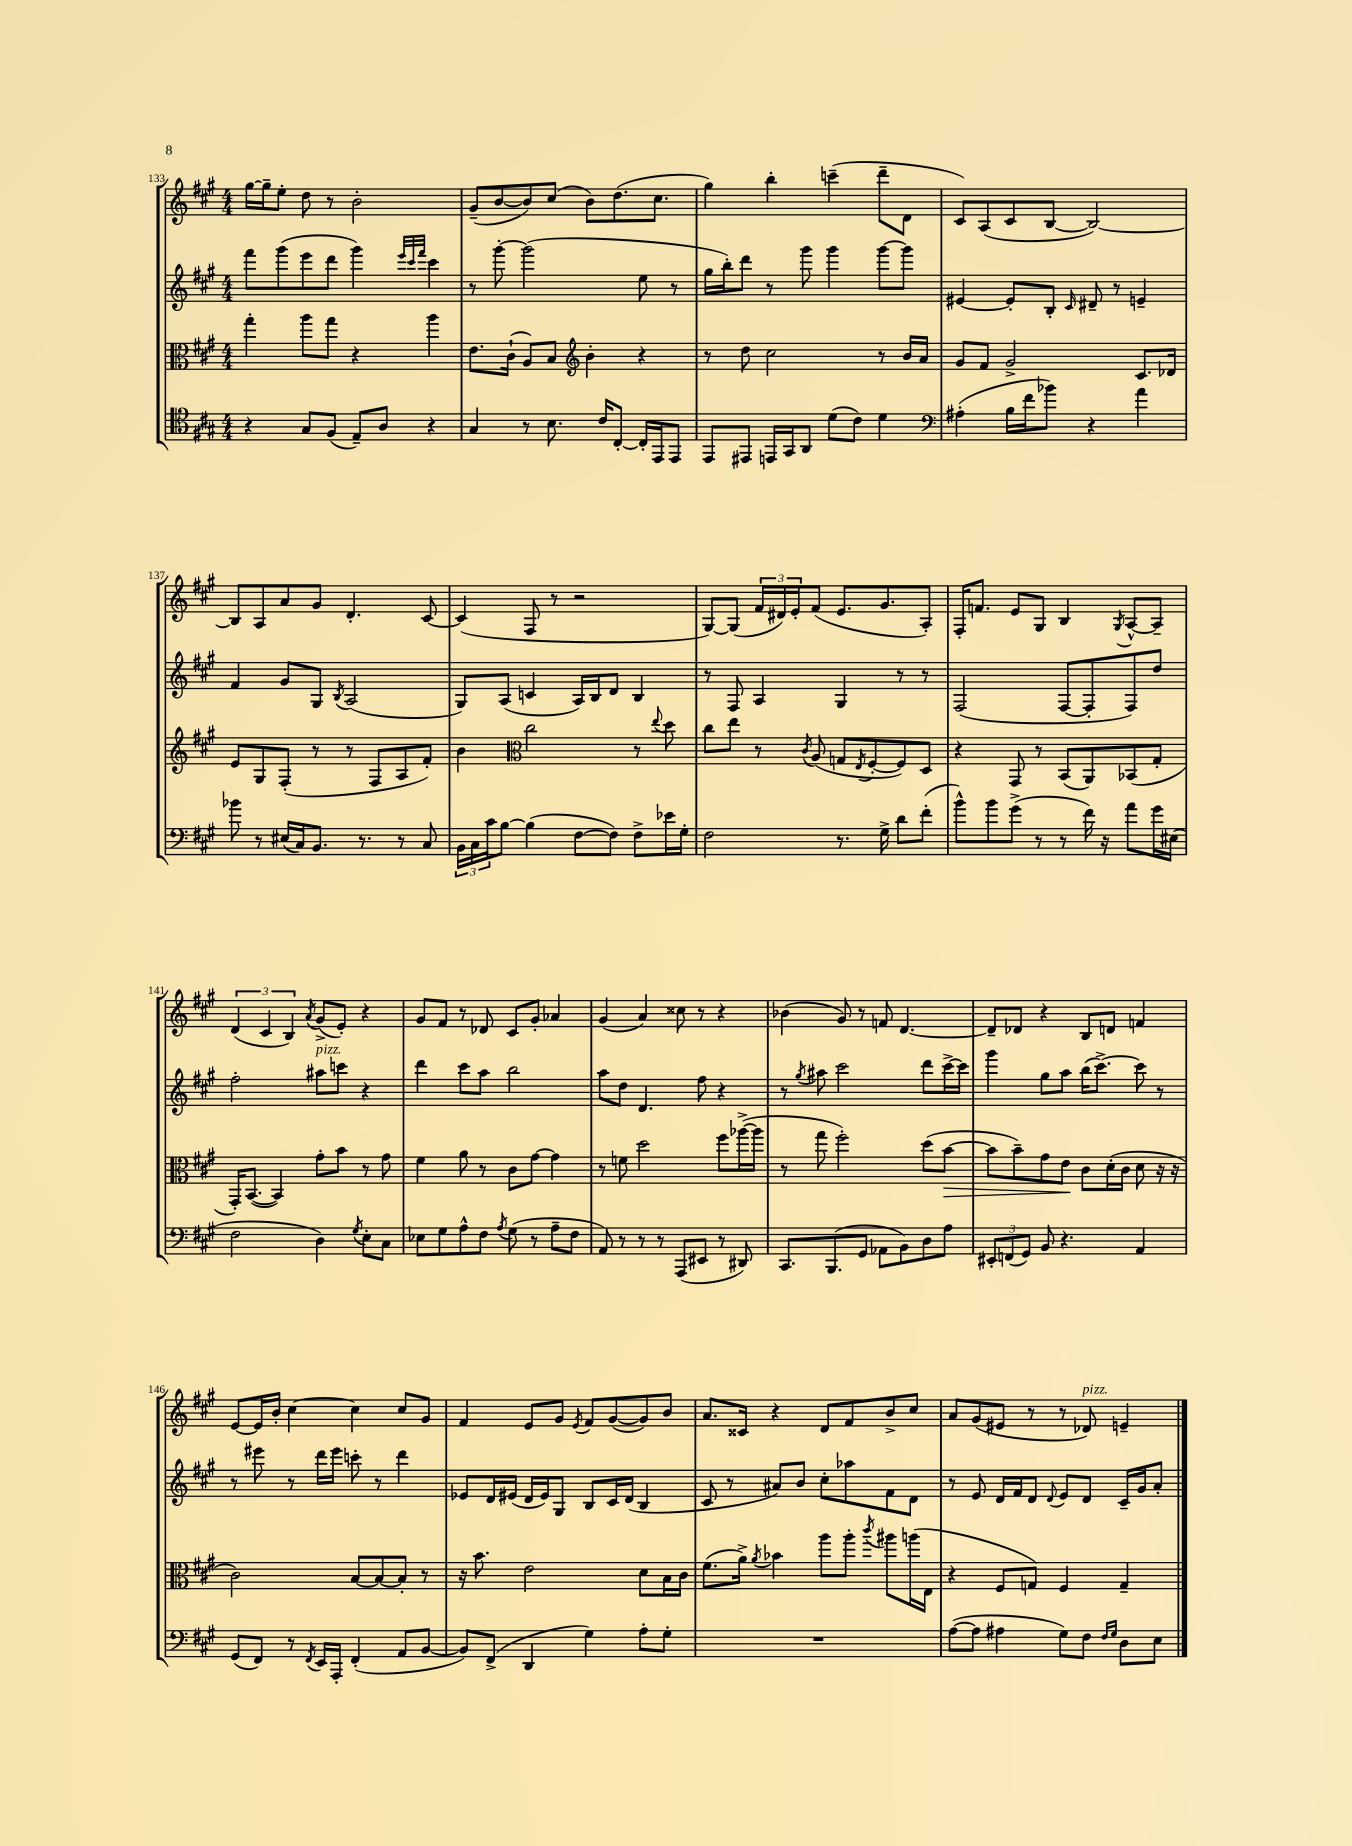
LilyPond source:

<<
\new StaffGroup <<
\new Staff = "s0" {
    \clef treble \key a \major \numericTimeSignature \time 4/4
    gis''16~ gis''16-- e''8-. d''8 r8 b'2-. |
    gis'8--( b'8~ b'8) cis''8( b'8) d''8.( cis''8. |
    gis''4) b''4-. c'''4--( d'''8-- d'8 |
    cis'8) a8( cis'8 b8~ b2~) |
    b8 a8 a'8 gis'8 d'4.-. cis'8~ |
    cis'4( fis8 r8 r2 |
    gis8~) gis8( \tuplet 3/2 { fis'16 dis'16) e'16-. } fis'8( e'8. gis'8. a8-.) |
    fis16-. f'8. e'8 gis8 b4 \acciaccatura { gis8 } a8~-^ a8-- |
    \tuplet 3/2 { d'4( cis'4 b4) } \acciaccatura { a'8 } gis'8->( e'8-.) r4 |
    gis'8 fis'8 r8 des'8 cis'8 gis'8-. aes'4 |
    gis'4( a'4) cisis''8 r8 r4 |
    bes'4( gis'8) r8 f'8 d'4.~ |
    d'8-- des'8 r4 b8 d'8 f'4 |
    e'8~ e'16 b'16-. cis''4~ cis''4 cis''8 gis'8 |
    fis'4 e'8 gis'8 \acciaccatura { e'8 } fis'8 gis'8~( gis'8) b'8 |
    a'8. cisis'16 r4 d'8 fis'8 b'8-> cis''8 |
    a'8 gis'8( eis'8 r8 r8 des'8^\markup { \italic "pizz." }) e'4-- \bar "|." |
}
\new Staff = "s1" {
    \clef treble \key a \major \numericTimeSignature \time 4/4
    fis'''8 gis'''8( e'''8 d'''8 gis'''4) \grace { e'''32 cis'''32 fis'''32 } cis'''4 |
    r8 gis'''8~-. gis'''2( e''8 r8 |
    gis''16 b''16-.) d'''8 r8 gis'''8 gis'''4 gis'''8~ gis'''8 |
    eis'4~ eis'8-. b8-. \grace { cis'16 } dis'8-- r8 e'4-- |
    fis'4 gis'8 gis8 \acciaccatura { b8 } a2( |
    gis8) a8( c'4 a16) b16 d'8 b4 |
    r8 fis8 a4 gis4 r8 r8 |
    fis2( fis8~ fis8-. fis8) d''8 |
    fis''2-. ais''8^\markup { \italic "pizz." } c'''8 r4 |
    d'''4 cis'''8 a''8 b''2 |
    a''8 d''8 d'4. fis''8 r4 |
    r8 \acciaccatura { gis''8 } ais''8 cis'''2 d'''8 cis'''16~-> cis'''16 |
    gis'''4 gis''8 a''8 b''16( cis'''8.~->) cis'''8 r8 |
    r8 eis'''8 r8 d'''16 eis'''16 c'''8-. r8 d'''4 |
    ees'8 d'16 eis'16( d'16 eis'16) gis8 b8 cis'16 d'16( b4 |
    cis'8 r8 ais'8) b'8 cis''8-. aes''8 fis'8 d'8 |
    r8 e'8 d'16 fis'16 d'8 \appoggiatura { d'8 } e'8 d'8 cis'16-- gis'16 a'8-. \bar "|." |
}
\new Staff = "s2" {
    \clef alto \key a \major \numericTimeSignature \time 4/4
    gis''4-. a''8 gis''8 r4 a''4 |
    e'8. cis'16-!( a8) b8 \clef treble b'4-. r4 |
    r8 d''8 cis''2 r8 b'16 a'16 |
    gis'8 fis'8 gis'2-> cis'8. des'16 |
    e'8 gis8 fis8-.( r8 r8 fis8 a8 fis'8-.) |
    b'4 \clef alto cis''2 r8 \appoggiatura { e''8 } d''8 |
    cis''8 e''8 r8 \acciaccatura { cis'8 } a8( g8 \acciaccatura { e8 } fis8~-. fis8) d8 |
    r4 gis,8 r8 b,8( a,8) bes,8( gis8-. |
    gis,16-.) b,8.~( b,4) gis'8-. b'8 r8 gis'8 |
    fis'4 a'8 r8 cis'8 gis'8~ gis'4 |
    r8 f'8 d''2 fis''8 aes''16~->( aes''16 |
    r8 gis''8 fis''2-.) d''8( b'8~\> |
    b'8 b'8--) gis'8 e'8\! cis'8 d'16-.( cis'16 d'8 r16 r16 |
    cis'2) b8~ b8~ b8-. r8 |
    r16 b'8. e'2 d'8 b16 cis'16 |
    fis'8.( a'16->) \acciaccatura { a'8 } bes'4 a''8 a''8-. \acciaccatura { cis'''8 } ais''8 a''16( e16 |
    r4 fis8 g8) fis4 g4-- \bar "|." |
}
\new Staff = "s3" {
    \clef tenor \key a \major \numericTimeSignature \time 4/4
    r4 gis8 fis8( e8--) a8 r4 |
    gis4 r8 b8. cis'16 cis8~-. cis16-. e,16 e,8 |
    e,8 eis,8 e,16 gis,16 a,8 d'8( cis'8) d'4 |
    \clef bass ais4-.( b16 fis'16 bes'8) r4 a'4 |
    bes'8 r8 eis16( cis16) b,8. r8. r8 cis8 |
    \tuplet 3/2 { b,16 cis16 cis'16 } b8~ b4( fis8~ fis8) fis8-> ees'16 gis16-. |
    fis2 r8. gis16-> d'8 fis'8-.( |
    b'8-^) b'8 gis'8->( r8 r8 fis'16) r16 a'8 gis'16 eis16( |
    fis2 d4) \acciaccatura { gis8 } e8-. cis8 |
    ees8 gis8 a8-^ fis8 \acciaccatura { a8 } gis8( r8 a8-- fis8 |
    a,8) r8 r8 r8 a,,8( eis,8 r8 dis,8) |
    cis,8. b,,8.( gis,8 aes,8 b,8) d8 a8 |
    \tuplet 3/2 { eis,8-. f,8( gis,8) } b,8 r4. a,4 |
    gis,8( fis,8) r8 \acciaccatura { fis,8 } e,16 a,,16-. fis,4-.( a,8 b,8~ |
    b,8) fis,8->( d,4 gis4) a8-. gis8-. |
    R1 |
    a8~( a8 ais4 gis8) fis8 \grace { fis16 gis16 } d8 e8 \bar "|." |
}
>>
>>
\layout { \context { \Score currentBarNumber = #133 } }
